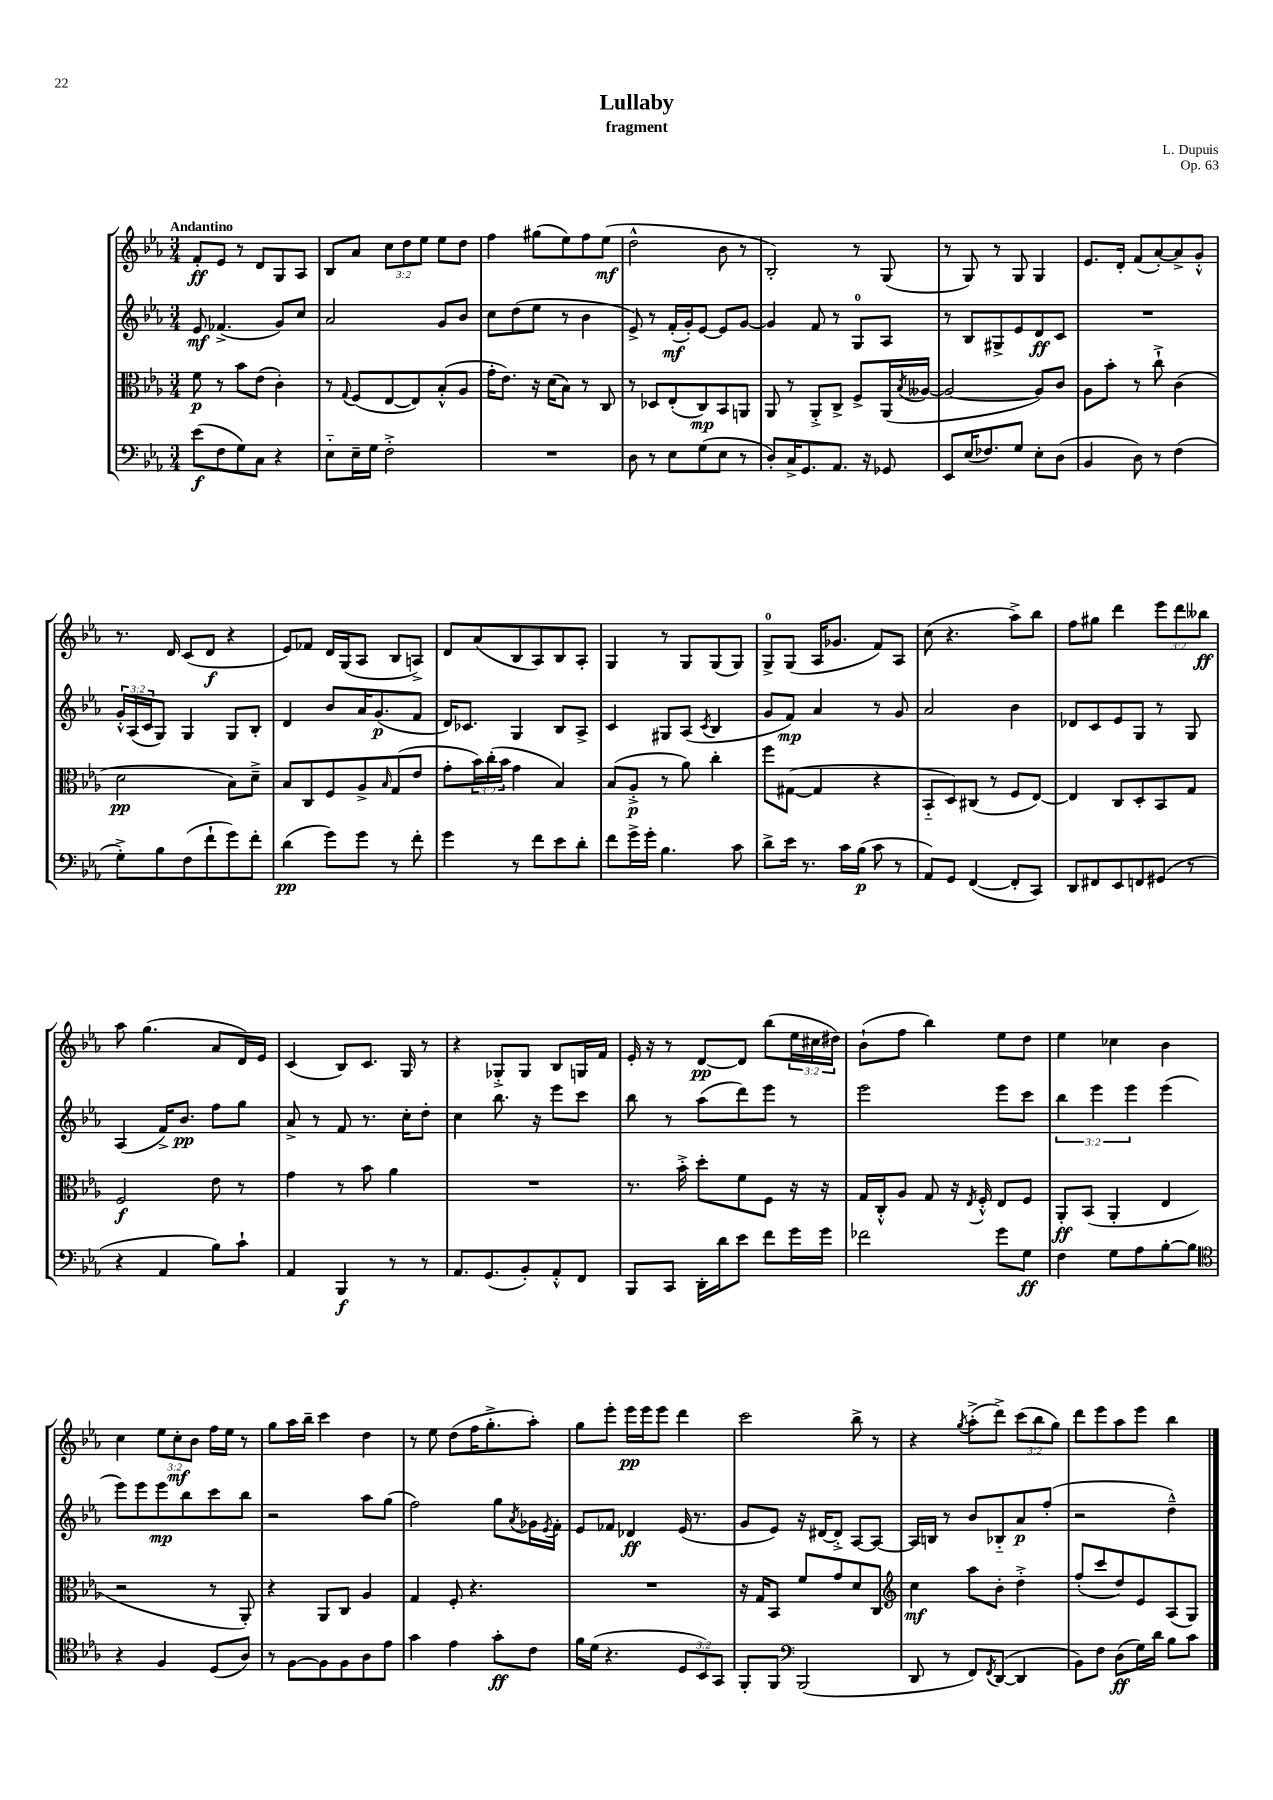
\header { title = "Lullaby" composer = "L. Dupuis" subtitle = "fragment" opus = "Op. 63" }
<<
\new StaffGroup <<
\new Staff = "s0" {
    \clef treble \key ees \major \numericTimeSignature \time 3/4 \override Staff.TupletNumber.text = #tuplet-number::calc-fraction-text \tempo "Andantino"
    f'8-.\ff ees'8 r8 d'8 g8 aes8 |
    bes8 aes'8 \tuplet 3/2 { c''8 d''8 ees''8 } ees''8 d''8 |
    f''4 gis''8( ees''8) f''8 ees''8\mf( |
    d''2-^ bes'8 r8 |
    bes2-.) r8 g8( |
    r8 g8) r8 g8 g4 |
    ees'8. d'16-. f'8( aes'8~-.) aes'8-> g'8-.-^ |
    r8. d'16 c'8( d'8\f r4 |
    ees'8) fes'8 d'16 g16( aes8 bes8 a8->) |
    d'8 aes'8( bes8 aes8) bes8 aes8-. |
    g4 r8 g8 g8( g8) |
    g8-0-> g8( aes16 ges'8. f'8) aes8 |
    c''8( r4. aes''8->) bes''8 |
    f''8 gis''8 d'''4 \tuplet 3/2 { ees'''8 d'''8 beses''8\ff } |
    aes''8 g''4.( aes'8 d'16) ees'16 |
    c'4( bes8) c'8. g16 r8 |
    r4 ges8-.-> ges8 bes8 g16 f'16 |
    ees'16-. r16 r8 d'8~\pp d'8 bes''8( \tuplet 3/2 { ees''16 cis''16 dis''16) } |
    bes'8-!( f''8 bes''4) ees''8 d''8 |
    ees''4 ces''4 bes'4 |
    c''4 \tuplet 3/2 { ees''8 c''8-.\mf bes'8 } f''16 ees''16 r8 |
    g''8 aes''16 bes''16-- c'''4 d''4 |
    r8 ees''8 d''8( f''16 g''8.-.-> aes''8-.) |
    g''8 ees'''8-. ees'''16\pp ees'''16 ees'''8 d'''4 |
    c'''2 bes''8-> r8 |
    r4 \acciaccatura { g''8 } aes''8-.->( d'''8->) \tuplet 3/2 { c'''8( bes''8 g''8) } |
    d'''8 ees'''8 aes''8 ees'''8 bes''4 \bar "|." |
}
\new Staff = "s1" {
    \clef treble \key ees \major \numericTimeSignature \time 3/4 \override Staff.TupletNumber.text = #tuplet-number::calc-fraction-text
    ees'8\mf fes'4.->( g'8) c''8 |
    aes'2 g'8 bes'8 |
    c''8 d''8( ees''8 r8 bes'4 |
    ees'8->) r8 f'16-.\mf( g'16-.) ees'8~ ees'8 g'8~ |
    g'4 f'8 r8 g8-0 aes8 |
    r8 bes8 gis8-> ees'8 d'8\ff c'8 |
    R2. |
    \tuplet 3/2 { g'16-.-^ aes16( c'16 } g8) g4 g8 bes8-. |
    d'4 bes'8 aes'16 g'8.\p( f'8 |
    d'16) ces'8. g4 bes8 aes8-> |
    c'4 gis8 aes8( \acciaccatura { c'8 } bes4 |
    g'8 f'8\mp) aes'4 r8 g'8 |
    aes'2 bes'4 |
    des'8 c'8 ees'8 g8 r8 g8 |
    aes4( f'16->) bes'8.\pp f''8 g''8 |
    aes'8-> r8 f'8 r8. c''16-. d''8-. |
    c''4 bes''8. r16 ees'''8 c'''8 |
    bes''8 r8 aes''8( d'''8) ees'''8 r8 |
    ees'''2 ees'''8 c'''8 |
    \tuplet 3/2 { bes''4 ees'''4 ees'''4 } ees'''4( |
    ees'''8) ees'''8 ees'''8\mp bes''8 c'''8 bes''8 |
    r2 aes''8 g''8( |
    f''2) g''8 \acciaccatura { aes'8 } ges'16 \acciaccatura { ees'8 } f'16-. |
    ees'8 fes'8 des'4\ff ees'16( r8. |
    g'8 ees'8) r16 dis'16~ dis'8-.-> aes8~ aes8~ |
    aes16 b16 r8 bes'8 bes8-_ aes'8\p f''8-.( |
    r2 d''4---^) \bar "|." |
}
\new Staff = "s2" {
    \clef alto \key ees \major \numericTimeSignature \time 3/4 \override Staff.TupletNumber.text = #tuplet-number::calc-fraction-text
    f'8\p r8 bes'8 ees'8( c'4-.) |
    r8 \appoggiatura { g8 } f8( ees8~ ees8) bes8-.-^( aes8 |
    g'16-. ees'8.) r16 d'16( bes8) r8 c8 |
    r8 des8 ees8-.( c8\mp) bes,8 a,8 |
    aes,8 r8 aes,8-.-> c8-> f8-> aes,16( \acciaccatura { bes8 } aeses16~ |
    aeses2~ aeses8) c'8 |
    aes8 bes'8-. r8 c''8-!-> c'4( |
    d'2\pp bes8) d'8---> |
    bes8 c8 f8 aes8-> \grace { bes16 } g8( ees'8 |
    g'8-. \tuplet 3/2 { bes'16) c''16-.( bes'16 } g'4 bes4) |
    bes8( aes8-.->\p r8 aes'8) c''4-. |
    f''8 gis8~( gis4 r4 |
    bes,8-_ d8) cis8( r8 f8 ees8~) |
    ees4 c8 d8-. bes,8 g8 |
    f2\f ees'8 r8 |
    g'4 r8 bes'8 aes'4 |
    R2. |
    r8. bes'16-.-> d''8-. f'8 f8 r16 r16 |
    g16 c16-.-^ aes8 g8 r16 \acciaccatura { ees8 } f16-.-^ ees8 f8 |
    aes,8-.\ff bes,8( aes,4-. ees4 |
    r2 r8 aes,8-.) |
    r4 aes,8 c8 aes4 |
    g4 f8-. r4. |
    R2. |
    r16 g16 bes,8 f'8 g'8 d'8 c8 |
    \clef treble c''4\mf aes''8 bes'8-. d''4-.-> |
    f''8-.( c'''8 d''8) ees'8 aes8( g8) \bar "|." |
}
\new Staff = "s3" {
    \clef bass \key ees \major \numericTimeSignature \time 3/4 \override Staff.TupletNumber.text = #tuplet-number::calc-fraction-text
    ees'8\f( f8 g8) c8 r4 |
    ees8-_ ees16-- g16 f2-.-> |
    R2. |
    d8 r8 ees8 g8( ees8 r8 |
    d8-.) c16-> g,8. aes,8. r16 ges,8 |
    ees,8 ees16( fes8.) g8 ees8-. d8( |
    bes,4 d8) r8 f4( |
    g8-.->) bes8 f8( f'8-! g'8) f'8-. |
    d'4\pp( g'8) g'8 r8 f'8-. |
    g'4 r8 f'8 ees'8 d'8-. |
    f'8 g'16-> g'16-. bes4. c'8 |
    d'8-> ees'16 r8. c'16 bes16\p( c'8 r8 |
    aes,8) g,8 f,4~( f,8-. c,8) |
    d,8 fis,8 ees,8 f,8 gis,8( r8 |
    r4 aes,4 bes8) c'8-! |
    aes,4 bes,,4\f r8 r8 |
    aes,8. g,8.( bes,8-.) aes,8-.-^ f,8 |
    bes,,8 c,8 d,16-. d'16 ees'8 f'8 g'16 g'16 |
    fes'2 g'8 g8\ff |
    f4 g8 aes8 bes8~-. bes8 |
    \clef tenor r4 f4 d8( aes8) |
    r8 f8~ f8 f8 aes8 ees'8 |
    g'4 ees'4 g'8-.\ff c'8 |
    f'16 d'16( r4. \tuplet 3/2 { d8 bes,8) g,8 } |
    f,8-. f,8 \clef bass bes,,2( |
    d,8 r8 f,8) \acciaccatura { f,8 } d,8~( d,4 |
    bes,8) f8 d8\ff( g16) d'16 bes8 c'8 \bar "|." |
}
>>
>>
\layout { \context { \Score \remove "Bar_number_engraver" } }
